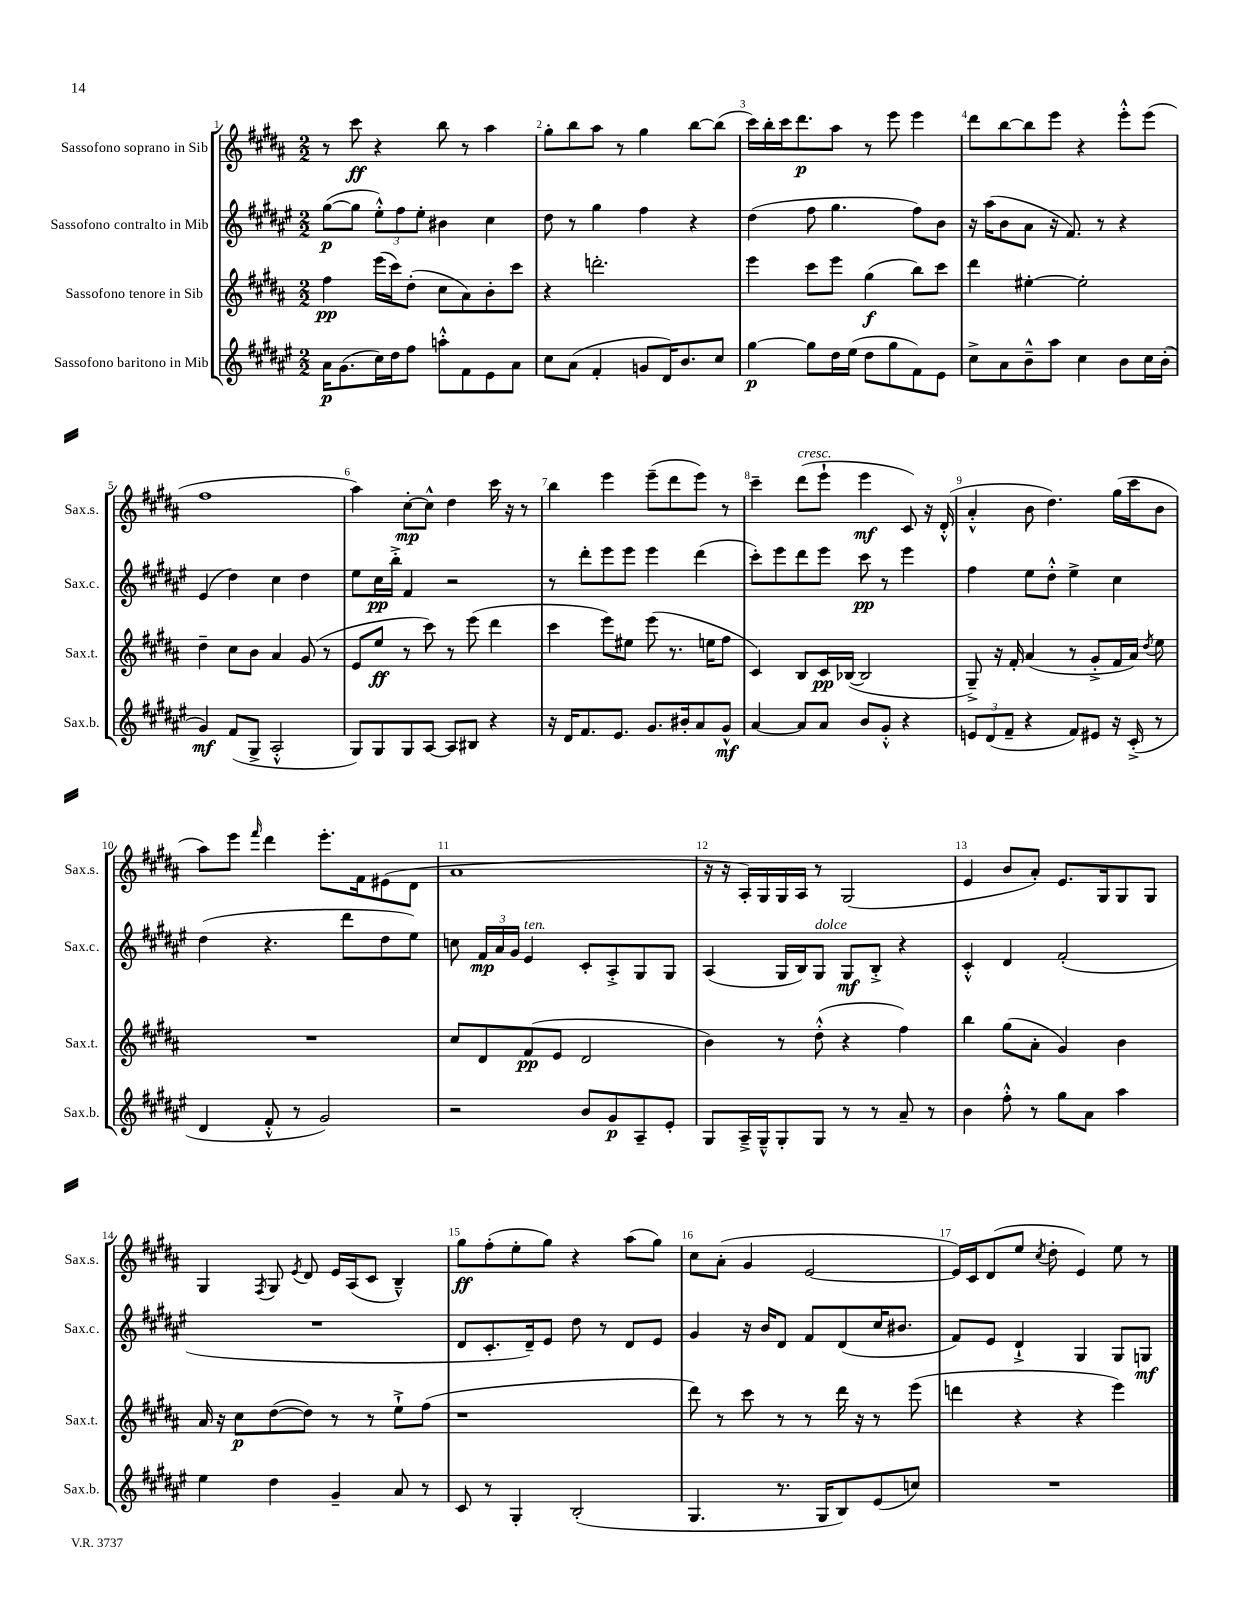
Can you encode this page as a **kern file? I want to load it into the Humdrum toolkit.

**kern	**kern	**kern	**kern
*staff4	*staff3	*staff2	*staff1
*clefG2	*clefG2	*clefG2	*clefG2
*k[f#c#g#d#a#e#]	*k[f#c#g#d#a#]	*k[f#c#g#d#a#e#]	*k[f#c#g#d#a#]
*M2/2	*M2/2	*M2/2	*M2/2
16a#	4ff#	([8gg#	8r
(8.g#	.	.	.
.	.	8gg#]	8ccc#
16cc#)	(16eee	12ee#'^^)	4r
16dd#	16ccc#)	.	.
.	.	12ff#	.
8ff#	(8dd#'	.	.
.	.	12ee#'	.
8aa'^^	8cc#	4b#	8bb
8f#	8a#)	.	8r
8e#	8b'	4cc#	4aa#
8a#	8ccc#	.	.
=	=	=	=
8cc#	4r	8dd#	8gg#'
(8a#	.	8r	8bb
4f#'	2.ddd'	4gg#	8aa#
.	.	.	8r
8g	.	4ff#	4gg#
16d#)	.	.	.
8.b	.	.	.
.	.	4r	[8bb
8cc#	.	.	(8bb]
=	=	=	=
[4gg#	4eee	(4dd#	16ccc#)
.	.	.	16bb'
.	.	.	16ccc#
.	.	.	8.ddd#
8gg#]	8ccc#	8ff#	.
16dd#	8eee	4.gg#	8aa#
(16ee#	.	.	.
8dd#	(4gg#	.	8r
8gg#	.	.	8eee
8f#)	8bb)	8ff#)	4eee
8e#	8ccc#	8b	.
=	=	=	=
8cc#^	4ddd#	16r	8ddd#
.	.	(16aa#	.
8a#	.	8b	[8bb
8b~^^	[4ee#'	8a#	8bb]
8aa#	.	16r	8eee
.	.	8.f#)	.
4cc#	2ee#']	.	4r
.	.	8r	.
8b	.	4r	8eee'^^
16cc#	.	.	(8eee
(16b'	.	.	.
=	=	=	=
4g#)	4dd#~	(4e#	1ff#
(8f#	8cc#	4dd#)	.
8G#^	8b	.	.
2A#'^^	4a#	4cc#	.
.	(8g#	4dd#	.
.	8r	.	.
=	=	=	=
8G#)	8e	8ee#	4aa#)
8G#	8ee	16cc#	.
.	.	16bb'^	.
8G#	8r	4f#	[8cc#'
[8A#	8ccc#)	.	8cc#^^]
8A#]	8r	2r	4dd#
8B#	(8eee	.	.
4r	4ddd#	.	16ccc#
.	.	.	16r
.	.	.	8r
=	=	=	=
16r	4ccc#	8r	4bb
16d#	.	.	.
8.f#	.	8ddd#'	.
.	8eee)	8eee#	4eee
8.e#	.	.	.
.	8ee#	8eee#	.
8.g#	(8eee	4eee#	(8eee~
.	8.r	.	8ddd#
16b#'	.	.	.
8a#	.	(4ddd#	8eee)
.	16ee	.	.
8g#^^	8ff#	.	8r
=	=	=	=
[4a#	4c#)	8ccc#')	4ccc#~
.	.	8eee#	.
8a#]	8B	8ddd#	(8ddd#
8a#	16c#	8eee#	8eee`
.	([16B-	.	.
8b	2B-]	8ccc#	4eee
8g#'^^	.	8r	.
4r	.	4eee#	8c#)
.	.	.	16r
.	.	.	(16d#'^^
=	=	=	=
12e	8G#~^)	4ff#	4a#'^^
(12d#	.	.	.
.	16r	.	.
12f#~	.	.	.
.	16f#'	.	.
4r	(4a#	8ee#	8b
.	.	8dd#'^^	4.dd#)
8f#)	8r	4ee#^	.
8e#	8g#'^	.	.
16r	16f#	4cc#	(16gg#
(16c#'^	16a#)	.	16ccc#
.	8qdd#	.	.
8r	8ee	.	8b
=	=	=	=
4d#	1r	(4dd#	8aa#)
.	.	.	8eee
.	.	.	16qqfff#
8f#'^^	.	4.r	4ddd#
8r	.	.	.
2g#)	.	.	8.eee'
.	.	8ddd#	.
.	.	.	16f#
.	.	8dd#	(8e#
.	.	8ee#)	8d#
=	=	=	=
2r	8cc#	8cc	1a#
.	8d#	24f#	.
.	.	24a#	.
.	.	24g#	.
.	(8f#	4e#	.
.	8e	.	.
8b	2d#	8c#'	.
8g#	.	8A#'^	.
8A#~	.	8G#	.
8e#'	.	8G#	.
=	=	=	=
8G#	4b)	(4A#	16r
.	.	.	16r
16A#~^	.	.	16A#')
16G#~^^	.	.	16G#
8G#'	8r	16G#	16G#
.	.	16B)	16A#
8G#	(8dd#'^^	8G#	8r
8r	4r	8G#	(2G#
8r	.	8B'^	.
8a#~	4ff#)	4r	.
8r	.	.	.
=	=	=	=
4b	4bb	4c#'^^	4e
8ff#'^^	(8gg#	4d#	8b
8r	8a#'	.	8a#')
8gg#	4g#)	(2f#'	8.e
8a#	.	.	.
.	.	.	16G#
4aa#	4b	.	8G#
.	.	.	8G#
=	=	=	=
4ee#	16a#	1r	4G#
.	16r	.	.
.	8cc#	.	.
.	.	.	8qF#
4dd#	([8dd#	.	8G#
.	.	.	8qe
.	8dd#])	.	8d#
4g#~	8r	.	16e
.	.	.	(16A#
.	8r	.	8c#
8a#	8ee`^	.	4B~^^)
8r	(8ff#	.	.
=	=	=	=
8c#	1r	8d#	8gg#
8r	.	8.c#'	(8ff#'
4G#'	.	.	8ee'
.	.	16d#~)	.
.	.	8e#	8gg#)
(2B'	.	8dd#	4r
.	.	8r	.
.	.	8d#	(8aa#
.	.	8e#	8gg#)
=	=	=	=
4.G#	8ddd#)	4g#	8cc#
.	8r	.	(8a#'
.	8ccc#	16r	4g#
.	.	16b	.
8.r	8r	8d#	.
.	8r	8f#	[2e
16G#	.	.	.
8B)	16ddd#	(8d#	.
.	16r	.	.
(8e#	8r	16cc#	.
.	.	8.b#	.
8cc)	(8eee	.	.
=	=	=	=
1r	4ddd	8f#)	16e])
.	.	.	16c#
.	.	8e#	(8d#
.	4r	4d#`^	8ee
.	.	.	8qcc#
.	.	.	8dd#'
.	4r	4G#	4e)
.	4eee)	8G#	8ee
.	.	8G	8r
==	==	==	==
*-	*-	*-	*-
